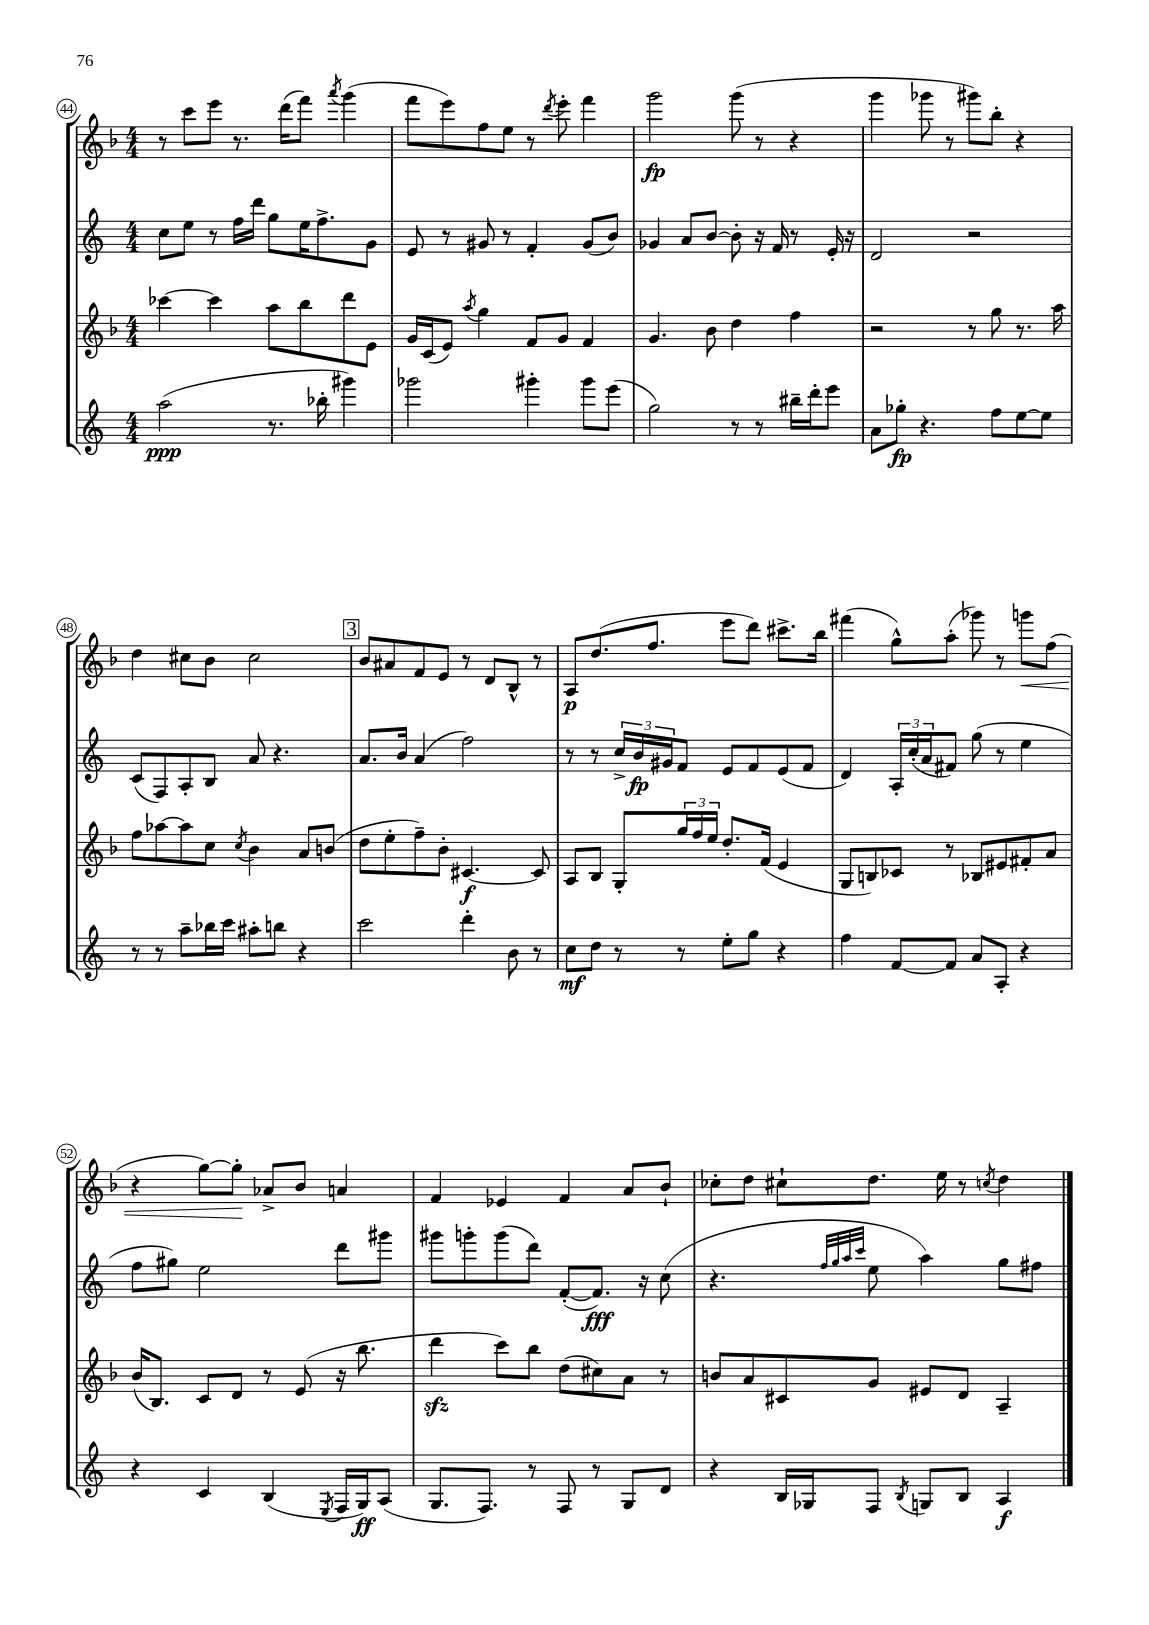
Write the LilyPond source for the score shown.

<<
\new StaffGroup <<
\new Staff = "s0" {
    \clef treble \key f \major \numericTimeSignature \time 4/4
    r8 c'''8 e'''8 r8. d'''16( f'''8) \acciaccatura { a'''8 } g'''4( |
    f'''8 e'''8) f''8 e''8 r8 \acciaccatura { d'''8 } e'''8-. f'''4 |
    g'''2\fp g'''8( r8 r4 |
    g'''4 ges'''8 r8 gis'''8) bes''8-. r4 |
    d''4 cis''8 bes'8 cis''2 |
    \mark \markup { \box "3" } bes'8 ais'8 f'8 e'8 r8 d'8 bes8-^ r8 |
    a8\p d''8.( f''8. e'''8 d'''8) cis'''8.-> bes''16 |
    fis'''4( g''8-^) a''8-.( ges'''8) r8 g'''8\< f''8( |
    r4 g''8~) g''8-.\! aes'8-> bes'8 a'4 |
    f'4 ees'4 f'4 a'8 bes'8-! |
    ces''8-. d''8 cis''8-! d''8. e''16 r8 \acciaccatura { c''8 } d''4 \bar "|." |
}
\new Staff = "s1" {
    \clef treble \key c \major \numericTimeSignature \time 4/4
    c''8 e''8 r8 f''16 d'''16 g''8 e''16 f''8.-> g'8 |
    e'8 r8 gis'8 r8 f'4-. gis'8( b'8) |
    ges'4 a'8 b'8~ b'8-. r16 f'16 r8 e'16-. r16 |
    d'2 r2 |
    c'8( f8) a8-. b8 a'8 r4. |
    \mark \markup { \box "3" } a'8. b'16 a'4( f''2) |
    r8 r8 \tuplet 3/2 { c''16-> b'16\fp gis'16 } f'8 e'8 f'8 e'8( f'8 |
    d'4) \tuplet 3/2 { a16-. c''16-.( a'16 } fis'8) g''8( r8 e''4 |
    f''8 gis''8) e''2 d'''8 gis'''8 |
    gis'''8 g'''8-. g'''8( d'''8) f'8~-.( f'8.\fff) r16 c''8( |
    r4. \grace { f''32 g''32 a''32 c'''32 } e''8 a''4) g''8 fis''8 \bar "|." |
}
\new Staff = "s2" {
    \clef treble \key f \major \numericTimeSignature \time 4/4
    ces'''4~ ces'''4 a''8 bes''8 d'''8 e'8 |
    g'16 c'16( e'8) \acciaccatura { a''8 } g''4 f'8 g'8 f'4 |
    g'4. bes'8 d''4 f''4 |
    r2 r8 g''8 r8. a''16 |
    f''8 aes''8~ aes''8 c''8 \acciaccatura { c''8 } bes'4 a'8 b'8( |
    \mark \markup { \box "3" } d''8 e''8-. f''8--) bes'8-. cis'4.~\f cis'8 |
    a8 bes8 g8-. \tuplet 3/2 { g''16 f''16 e''16 } d''8.-. f'16( e'4 |
    g8 b8) ces'8 r8 bes8 eis'8 fis'8-. a'8 |
    bes'16( bes8.) c'8 d'8 r8 e'8( r16 bes''8. |
    d'''4\sfz c'''8) bes''8 d''8( cis''8) a'8 r8 |
    b'8 a'8 cis'8 g'8 eis'8 d'8 a4-- \bar "|." |
}
\new Staff = "s3" {
    \clef treble \key c \major \numericTimeSignature \time 4/4
    a''2\ppp( r8. bes''16-. gis'''4) |
    ges'''2 gis'''4-. gis'''8 e'''8( |
    g''2) r8 r8 bis''16-- d'''16-. e'''8 |
    a'8 ges''8-.\fp r4. f''8 e''8~ e''8 |
    r8 r8 a''8-- bes''16 c'''16 ais''8-. b''8 r4 |
    \mark \markup { \box "3" } c'''2 d'''4-. b'8 r8 |
    c''8\mf d''8 r8 r8 e''8-. g''8 r4 |
    f''4 f'8~ f'8 a'8 a8-. r4 |
    r4 c'4 b4( \acciaccatura { e8 } f16 g16\ff) a8( |
    g8. f8.) r8 f8 r8 g8 d'8 |
    r4 b16 ges16 f8 \acciaccatura { b8 } g8 b8 a4\f \bar "|." |
}
>>
>>
\layout { \context { \Score currentBarNumber = #44 \override BarNumber.stencil = #(make-stencil-circler 0.1 0.3 ly:text-interface::print) } }
